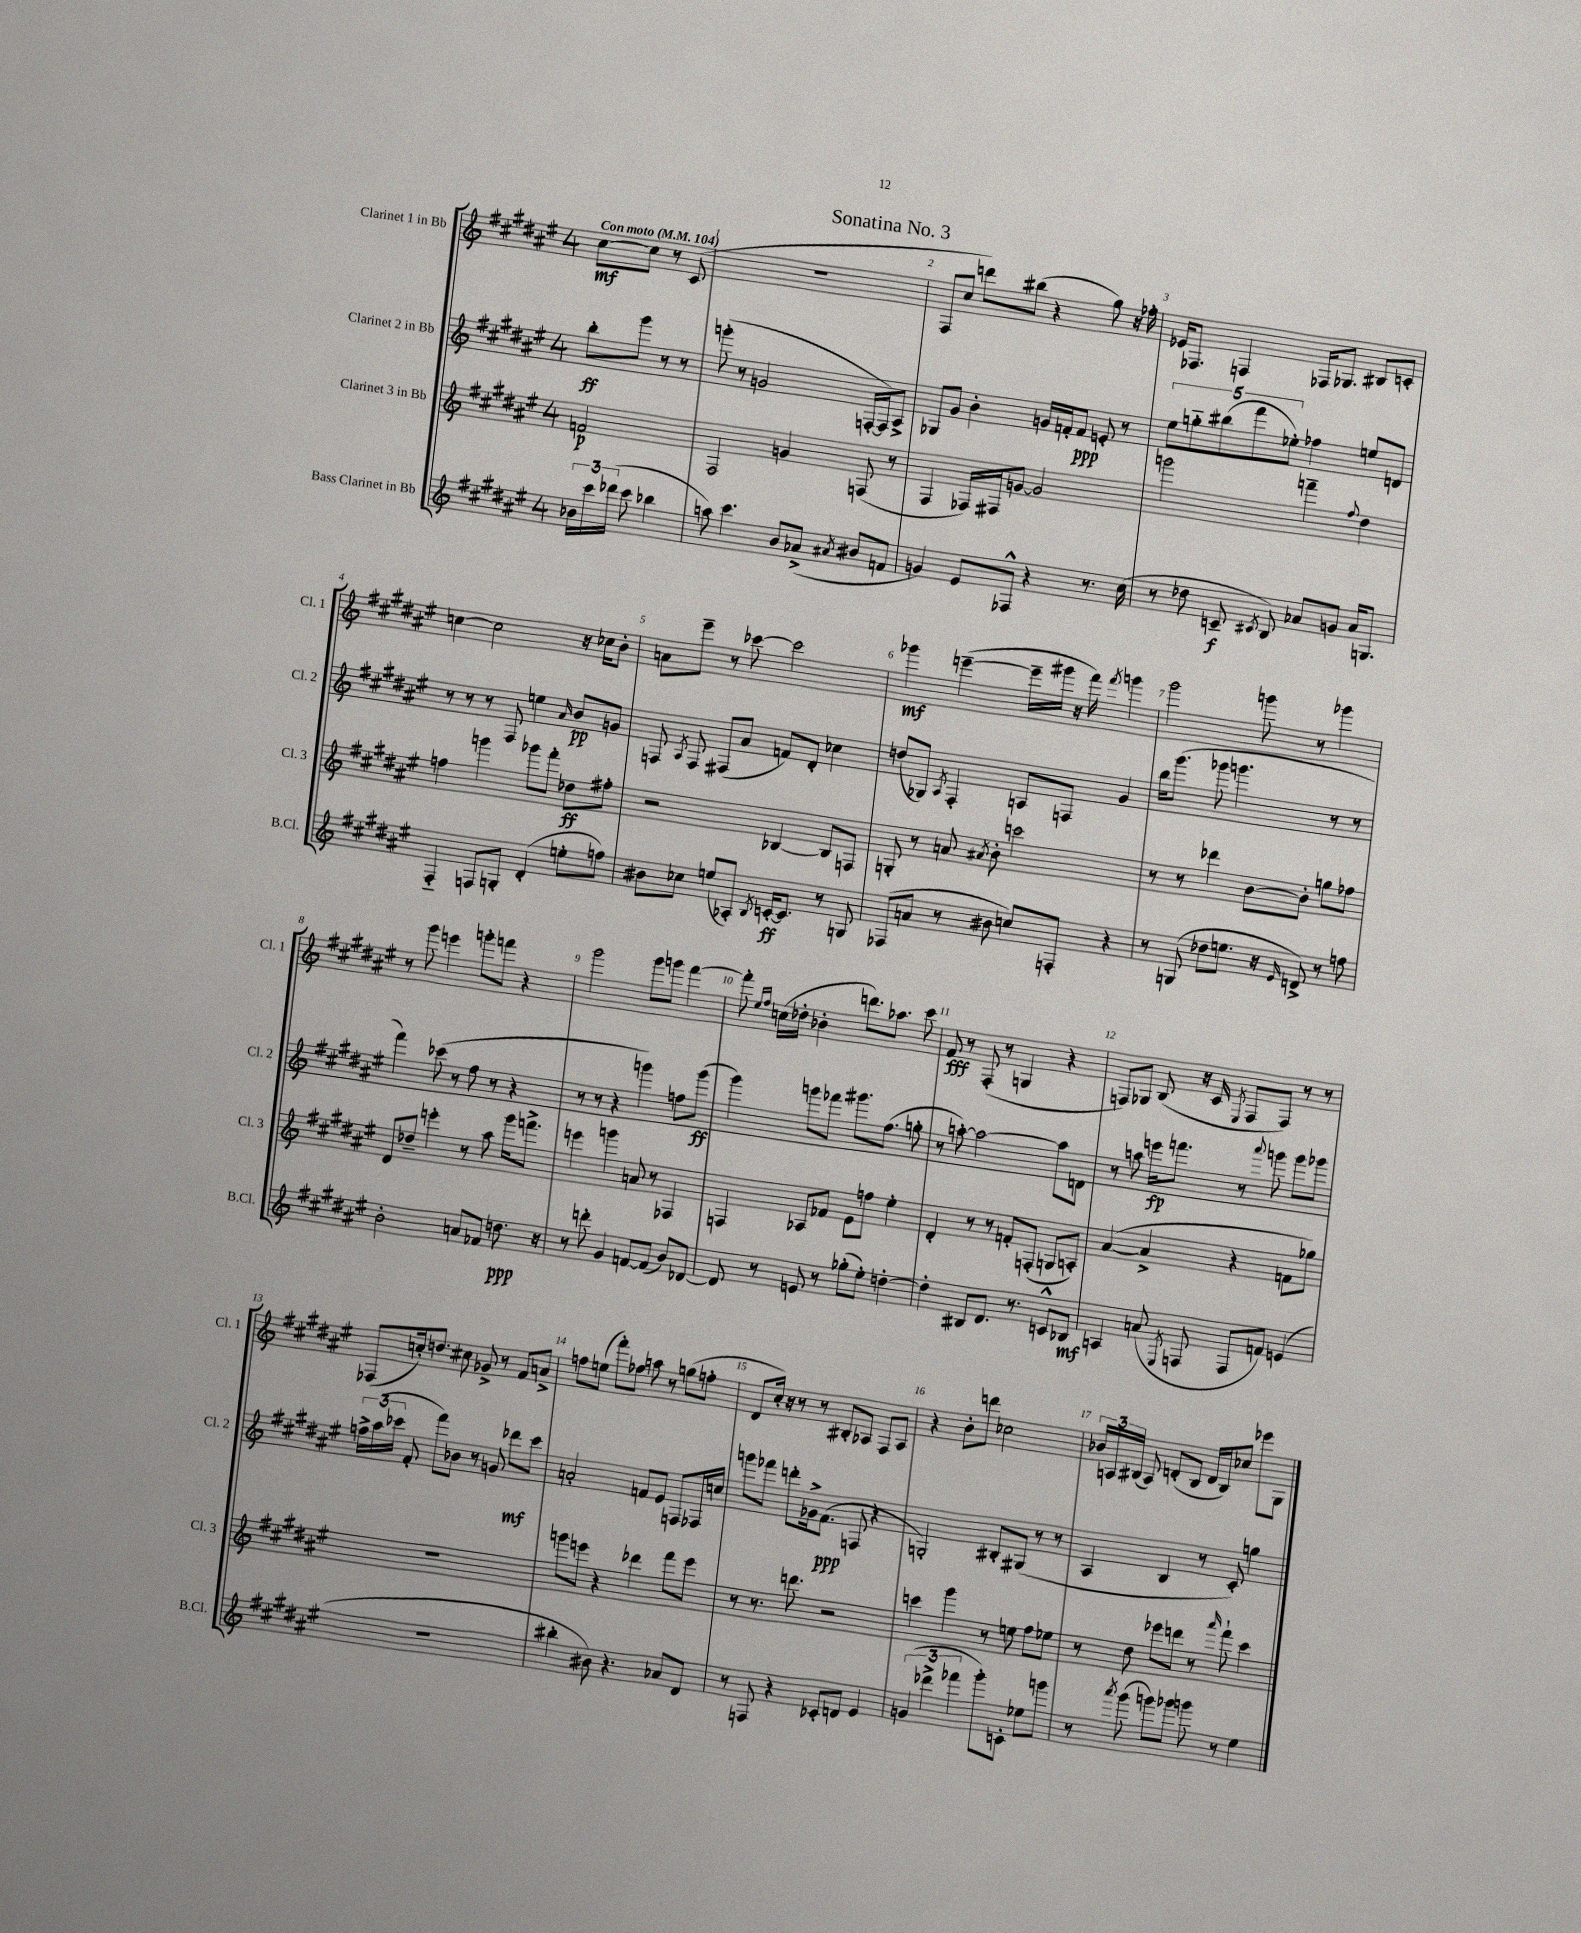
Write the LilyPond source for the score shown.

\header { title = "Sonatina No. 3" }
<<
\new StaffGroup <<
\new Staff = "s0" \with { instrumentName = "Clarinet 1 in Bb" shortInstrumentName = "Cl. 1" } {
    \clef treble \key fis \major \once \override Staff.TimeSignature.style = #'single-digit \time 4/4 \partial 2 \tempo "Con moto" 4 = 104
    \autoBeamOff cis''8[~\mf cis''8] r8 cis'8( |
    R1 |
    fis8[ cis''8] d'''8[) bis''8]( r4 gis''8) r16 fes''16-. |
    ees'16[ fes8.] f4 fes16[ ges8.] bis8[ c'8]-. |
    c''4~ c''2 r16 ces''16[ b'8]-. |
    a'8[ eis'''8]-- r8 ces'''8~ ces'''2 |
    ges'''4\mf e'''4~--( e'''16[-- gis'''16] r16 fis'''16) \acciaccatura { fis'''8 } g'''4 |
    gis'''2 g'''8 r8 ges'''4 |
    r8 gis'''8 e'''4 g'''8[-. f'''8] r4 |
    gis'''2 gis'''8[ g'''8] fis'''4~ |
    fis'''8-. \grace { eis''16[ fis''16] } c''16[( des''16]-. bes'4-. d'''8.[) aes''8.] cis'''8 |
    fis'8\fff r8 fis8-.( r8 g4 r4 |
    f8[) ges8] b8( r16 cis'16 \acciaccatura { eis8 } f8[ f8]) r8 r8 |
    fes8[( c''16-.) d''8.] cis''8 ges'8-> r8 fis'8[ a'8]-> |
    f''8[ e''8]( fis'''8[-.) fes''8] a''8 r8 g''8[( f''8]-. |
    dis'8[ cis''16]-.) r16 r8 r8 bis8[-. aes8] fis8[ aes8] |
    r4 b'8[-. d'''8] ces''2 |
    \tuplet 3/2 { bes'16[ a16 bis16]( } a8) d'8[-.( bis8] d'16[ bis16) ces''8] ees'''8[ gis8] \bar "|." |
}
\new Staff = "s1" \with { instrumentName = "Clarinet 2 in Bb" shortInstrumentName = "Cl. 2" } {
    \clef treble \key fis \major \once \override Staff.TimeSignature.style = #'single-digit \time 4/4 \partial 2
    \autoBeamOff b''8[-.\ff gis'''8] r8 r8 |
    g'''8-.( r8 g'2 f16[~-. f16) ais8]-> |
    ges8[ gis'8] b'4-. g'16[ f'16-. f'8]\ppp e'8-. r8 |
    \tuplet 5/4 { eis''8[ g''8-_ bis''8( fis'''8 ees''8]-.) } fes''4 e''8[ d'8] |
    r8 r8 r8 fis8 e''4 \grace { ais'16 } b'8[\pp g'8] |
    f8 \acciaccatura { ais8 } f8 fis8[( ais'8] f'8[) dis'8]-. ces''4 |
    d''8[( ges8]) \acciaccatura { ais8 } fis4-. a8[ f8] gis'4 |
    b''16[ gis'''8.]( ges'''8 g'''4. r8 r8 |
    fis'''4) ces'''8( r8 fis''8 r8 r4 |
    r8 r8 r4 g'''4) f''8[ g'''8]\ff( |
    gis'''4) g'''8[ fes'''8] gis'''8.[ fis''8.]( g''8-. |
    r8 a''8~-.) a''2~ a''8[ d'8] |
    r8 a''8 e'''16[\fp f'''8.] r8 \appoggiatura { ais'''8 } g'''8 g'''8[ ges'''8] |
    \tuplet 3/2 { f''16[-> ais''16( ces'''16] } fis'8-. fis'''8[) bes'8] r8 g'8 des'''8[\mf ces'''8] |
    a'2-. f'8[ eis'8] f8[ fes16 c''16] |
    g'''8[ fes'''8] d'''8[-. ges'16-> fis'8.]\ppp( f8 r4 |
    g2-.) bis8[-. gis8]( r8 r8 |
    ais4 b4 r8 cis'8-.) g''4 \bar "|." |
}
\new Staff = "s2" \with { instrumentName = "Clarinet 3 in Bb" shortInstrumentName = "Cl. 3" } {
    \clef treble \key fis \major \once \override Staff.TimeSignature.style = #'single-digit \time 4/4 \partial 2
    \autoBeamOff f'2\p |
    fis2 g'4 f8( r8 |
    fis4 fes16[) fis16 g'8]~ g'2 |
    g'''2 f'''4-- \appoggiatura { fis''8 } dis''4 |
    f''4 g'''4 ges'''8[ fis'''8]-. des''8[\ff fis''8]-. |
    r2 bes4~ bes8[ f8] |
    g8-. r8 a'8 \acciaccatura { ais'8 } b'8-. c'''2 |
    r8 r8 des'''4 b'8[~ b'8]-. g''8[ fes''8] |
    dis'8[ des''8]-- e'''4-. r8 ais''8 gis'''16[ f'''8.]-> |
    e'''4 g'''4 a'8 r8 fes4 |
    f4 aes8[ fes'8] eis'8[ f''8] eis''4-. |
    dis'4-. r8 r8 f'8[-. f8]-.( g8[ a8]-.) |
    ais'4~( ais'4-> r4 f'8[ ges''8]) |
    R1 |
    g'''8[ e'''8] r4 des'''4 fis'''8[ e'''8] |
    r8 r8. d'''8. r2 |
    c'''4 gis'''4 r8 e''8 fis''8[ ees''8] |
    r8 dis''8 ees'''8[ d'''8] r8 \grace { ais'''16 } fis'''8-! cis'''4 \bar "|." |
}
\new Staff = "s3" \with { instrumentName = "Bass Clarinet in Bb" shortInstrumentName = "B.Cl." } {
    \clef treble \key fis \major \once \override Staff.TimeSignature.style = #'single-digit \time 4/4 \partial 2
    \autoBeamOff \tuplet 3/2 { bes'16[ cis'''16 des'''16]( } cis'''8 bes''4 |
    a''8) cis'''4. b'8[ aes'8]->( \acciaccatura { ais'8 } bis'8[ f'8] |
    g'4) eis'8[ fes8]-^ r4 r8. cis''16( |
    r8 des''8 c'8--\f \acciaccatura { cis'8 } b8) aes'8[ g'8] aes'16[ g8.] |
    fis4-_ f8[ g8]-. dis'4-.( e''8[-. f''8]) |
    bis'8[ ces''8] e''8[( aes8]-.) \acciaccatura { b8 } c'16[~-.\ff c'8.] r8 g8 |
    fes8[( a'8] r8 bis'8 c''8[) f8]-. r4 |
    r8 g8( des''8[ e''8.] r16 \grace { eis'16 } d'8->) r8 f''8 |
    b'2-. a'8[ fes'8] d''8.\ppp r16 |
    r8 d'''8-. gis'4 f'8[~ f'8]( b'8[) des'8]~ |
    des'8 r8 e'8 r8 ges''8[-.( eis''8]-.) d''4~-. |
    d''4-. bis8[ dis'8.] r8. c'8[-^ bes8]\mf |
    a4 a'8( \acciaccatura { eis8 } f8 f8[ f'8]) e'4( |
    R1 |
    bis''4-. bis'8) r4. aes'8[ dis'8] |
    r8 f8 r4 ces'8[-. d'8] eis'4 |
    \tuplet 3/2 { g'4( des'''4-> fes'''4 } gis'''8[-.) c'8]-. ees''8[ g'''8] |
    r8 \acciaccatura { ais'''8 } gis'''8( g'''8[) ges'''8] g'''8 r8 eis''4 \bar "|." |
}
>>
>>
\layout { \context { \Score \override BarNumber.break-visibility = ##(#f #t #t) barNumberVisibility = #all-bar-numbers-visible } }
